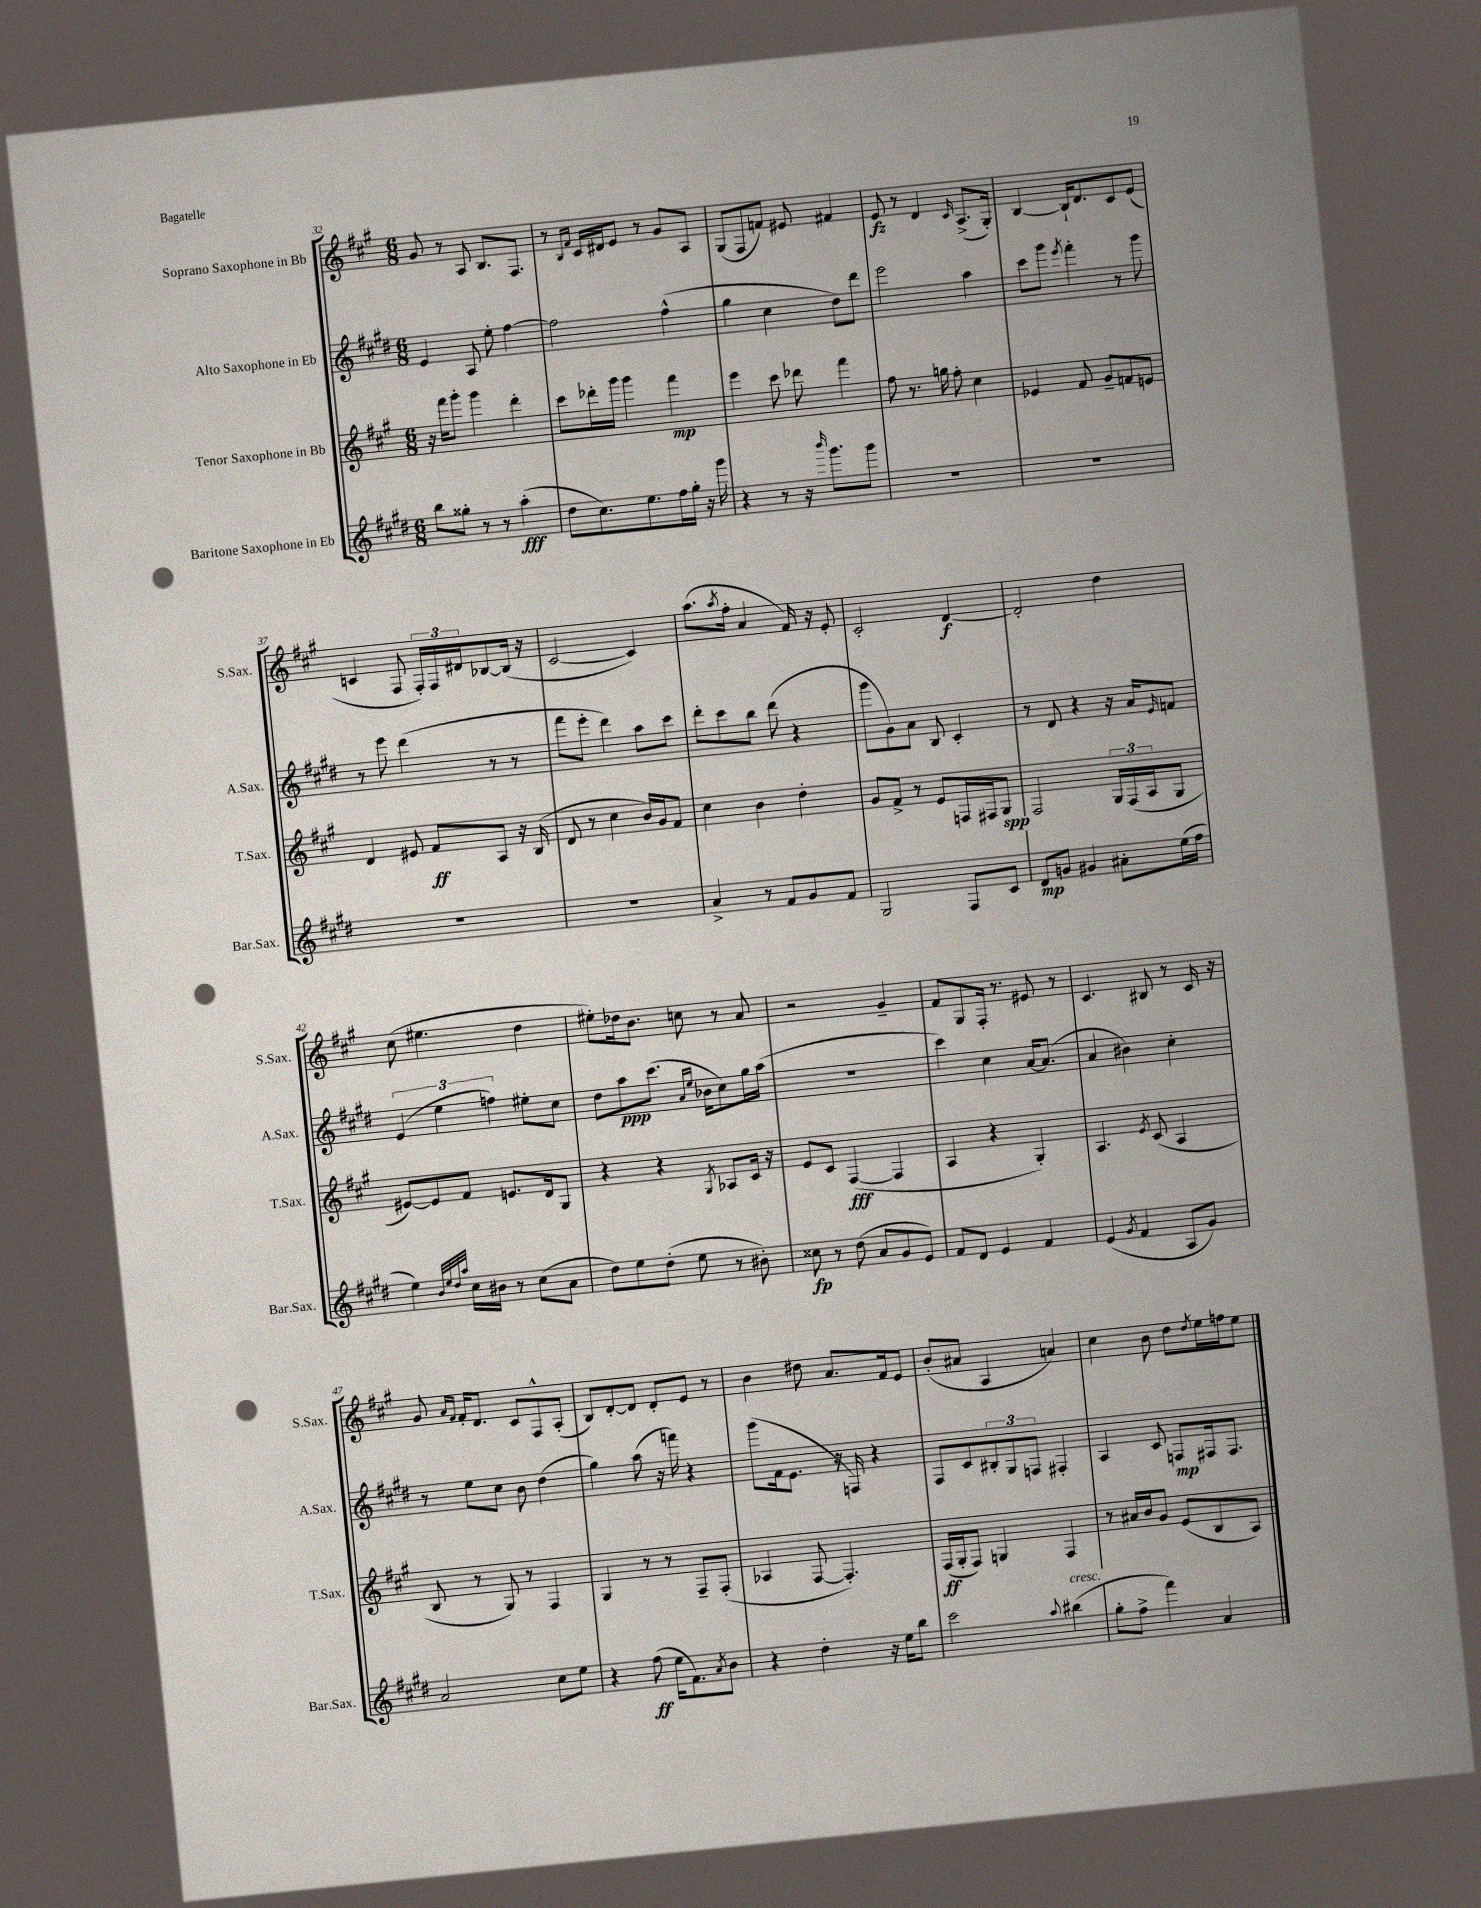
<<
\new StaffGroup <<
\new Staff = "s0" \with { instrumentName = "Soprano Saxophone in Bb" shortInstrumentName = "S.Sax." } {
    \clef treble \key a \major \numericTimeSignature \time 6/8
    gis'8 r8 a8 b8. fis8. |
    r8 \grace { b16 fis'16 } cis'16 dis'16 e'8 r8 gis'8 a8 |
    gis8( fis8 f'8) eis'8 fis'4 |
    e'8\fz r8 d'4 \grace { cis'16 } a8.->( gis16-.) |
    b4~ b16-! d'8. cis'8 e'8( |
    c'4 fis8 \tuplet 3/2 { fis16-.) fis16 dis'16 } bes8~ bes16( r16 |
    cis'2~ cis'4) |
    a''8.( \acciaccatura { a''8 } fis''16-. a'4 fis'16) r16 e'8-. |
    cis'2-. d'4~\f |
    d'2-. d''4 |
    cis''8( eis''4. d''4 |
    eis''8-.) des''16 b'8. c''8 r8 a'8 |
    r2 gis'4-- |
    fis'8 gis8 fis16-. r8. eis'8 r8 |
    cis'4. bis8 r8 cis'16 r16 |
    gis'8 \grace { a'16 fis'16 } fis'16-. d'8. cis'8 fis8-^ a8-.( |
    b8) d'8~-. d'8 d'8-. e'8 r8 |
    b'4 dis''8 a'8. fis'16 e'8 |
    b'8-.( ais'8 a4 a'4) |
    cis''4 b'8 d''8 \acciaccatura { d''8 } e''16 f''16 e''8 \bar "|." |
}
\new Staff = "s1" \with { instrumentName = "Alto Saxophone in Eb" shortInstrumentName = "A.Sax." } {
    \clef treble \key e \major \numericTimeSignature \time 6/8
    e'4 a8 e''8-. fis''4~ |
    fis''2 fis''4-^( |
    gis''4 cis''4 dis''8) dis'''8 |
    e'''2 a''4 |
    cis'''8 gis'''8 \acciaccatura { e'''8 } fis'''4-. r8 gis'''8 |
    r8 e'''8 dis'''4( r8 r8 |
    fis'''8 e'''8-. dis'''4) a''8 cis'''8 |
    dis'''8-. cis'''8 b''8 dis'''8( r4 |
    gis'''8 gis'8) a'8 b8 cis'4-. |
    r8 dis'8 r4 r16 a'16 \grace { e'16 } f'8 |
    \tuplet 3/2 { e'4( e''4 f''4) } eis''8-. cis''8 |
    dis''8 a''8\ppp cis'''8.( \grace { a'16 e''16 } bes'16 cis''8) gis''16 a''16( |
    r2. |
    cis'''4) cis''4 a'16~ a'8.( |
    a'4 bis'4) cis''4-. |
    r8 e''8 cis''8 b'8 dis''4( |
    gis''4) a''8( r16 f'''16) r4 |
    gis'''8( fis'16 e'8. r16 f16) r4 |
    fis8 cis'8 \tuplet 3/2 { bis8-. gis8 f8 } fis4-. |
    a4 cis'8 f8\mp fis16 fis8. \bar "|." |
}
\new Staff = "s2" \with { instrumentName = "Tenor Saxophone in Bb" shortInstrumentName = "T.Sax." } {
    \clef treble \key a \major \numericTimeSignature \time 6/8
    r16 fis'''16 gis'''8-. gis'''4 d'''4-. |
    cis'''8 des'''16-. gis'''16 gis'''4 fis'''4\mp |
    e'''4 cis'''8 des'''8 fis'''4 |
    fis''8 r8. g''16 fis''8-. cis''4 |
    ees'4 fis'8 gis'8-- f'8 e'8 |
    d'4 eis'8 fis'8\ff a8 r16 b16( |
    d'8 r8 cis''4 b'16) gis'16 fis'8 |
    cis''4 b'4 d''4-. |
    gis'8 fis'8-> r8 e'8 f16 fis16 gis8\spp |
    fis2 \tuplet 3/2 { gis16 fis16( a16 } gis8 |
    eis'8~) eis'8 fis'8 e'8. d'16 gis8 |
    r4 r4 \acciaccatura { gis8 } aes8 cis'16 r16 |
    e'8 cis'8 fis4~\fff( fis4 |
    a4 r4 gis4-.) |
    a4. \acciaccatura { e'8 } cis'8( a4 |
    b8 r8 gis8) r8 fis4 |
    gis4 r8 r8 fis8-- fis8-.( |
    aes4 fis8~ fis4.-.) |
    fis16\ff( gis16-. fis8) g4 fis4 |
    r8 ais'16 b'16 gis'8 e'8( b8 a8) \bar "|." |
}
\new Staff = "s3" \with { instrumentName = "Baritone Saxophone in Eb" shortInstrumentName = "Bar.Sax." } {
    \clef treble \key e \major \numericTimeSignature \time 6/8
    b''8 gisis''8-. r8 r8 a''4-.\fff( |
    dis''8 cis''8.) e''8. fis''16 gis''16-. r16 gis'''16 |
    r4 r8 r16 \grace { b'''16 } gis'''8. gis'''8 |
    R2. |
    R2. |
    R2. |
    R2. |
    a'4-> r8 fis'8 gis'8 fis'8 |
    gis2 fis8 cis'8 |
    dis'8\mp g'8 gis'4 ais'8-. e''16( fis''16 |
    e''4) \grace { b'32 e''32 dis''32 a''32 } cis''16 bis'16 r8 cis''8( a'8 |
    dis''8) e''8 dis''8-.( e''8 r8 bis'8-.) |
    cisis''8\fp r8 dis''8( a'8 gis'8 e'8) |
    fis'8 dis'8 e'4 fis'4 |
    e'4( \acciaccatura { gis'8 } fis'4 a8 gis'8) |
    a'2 cis''8 e''8 |
    r4 fis''8\ff( e''16 fis'8.) \acciaccatura { a'8 } b'8 |
    r4 dis''4-. r16 e''16 b''8 |
    cis'''2 \appoggiatura { a''8 } bis''4^\markup { \italic "cresc." }( |
    gis''8-. fis''8-> fis'''4) a'4 \bar "|." |
}
>>
>>
\layout { \context { \Score currentBarNumber = #32 } }
